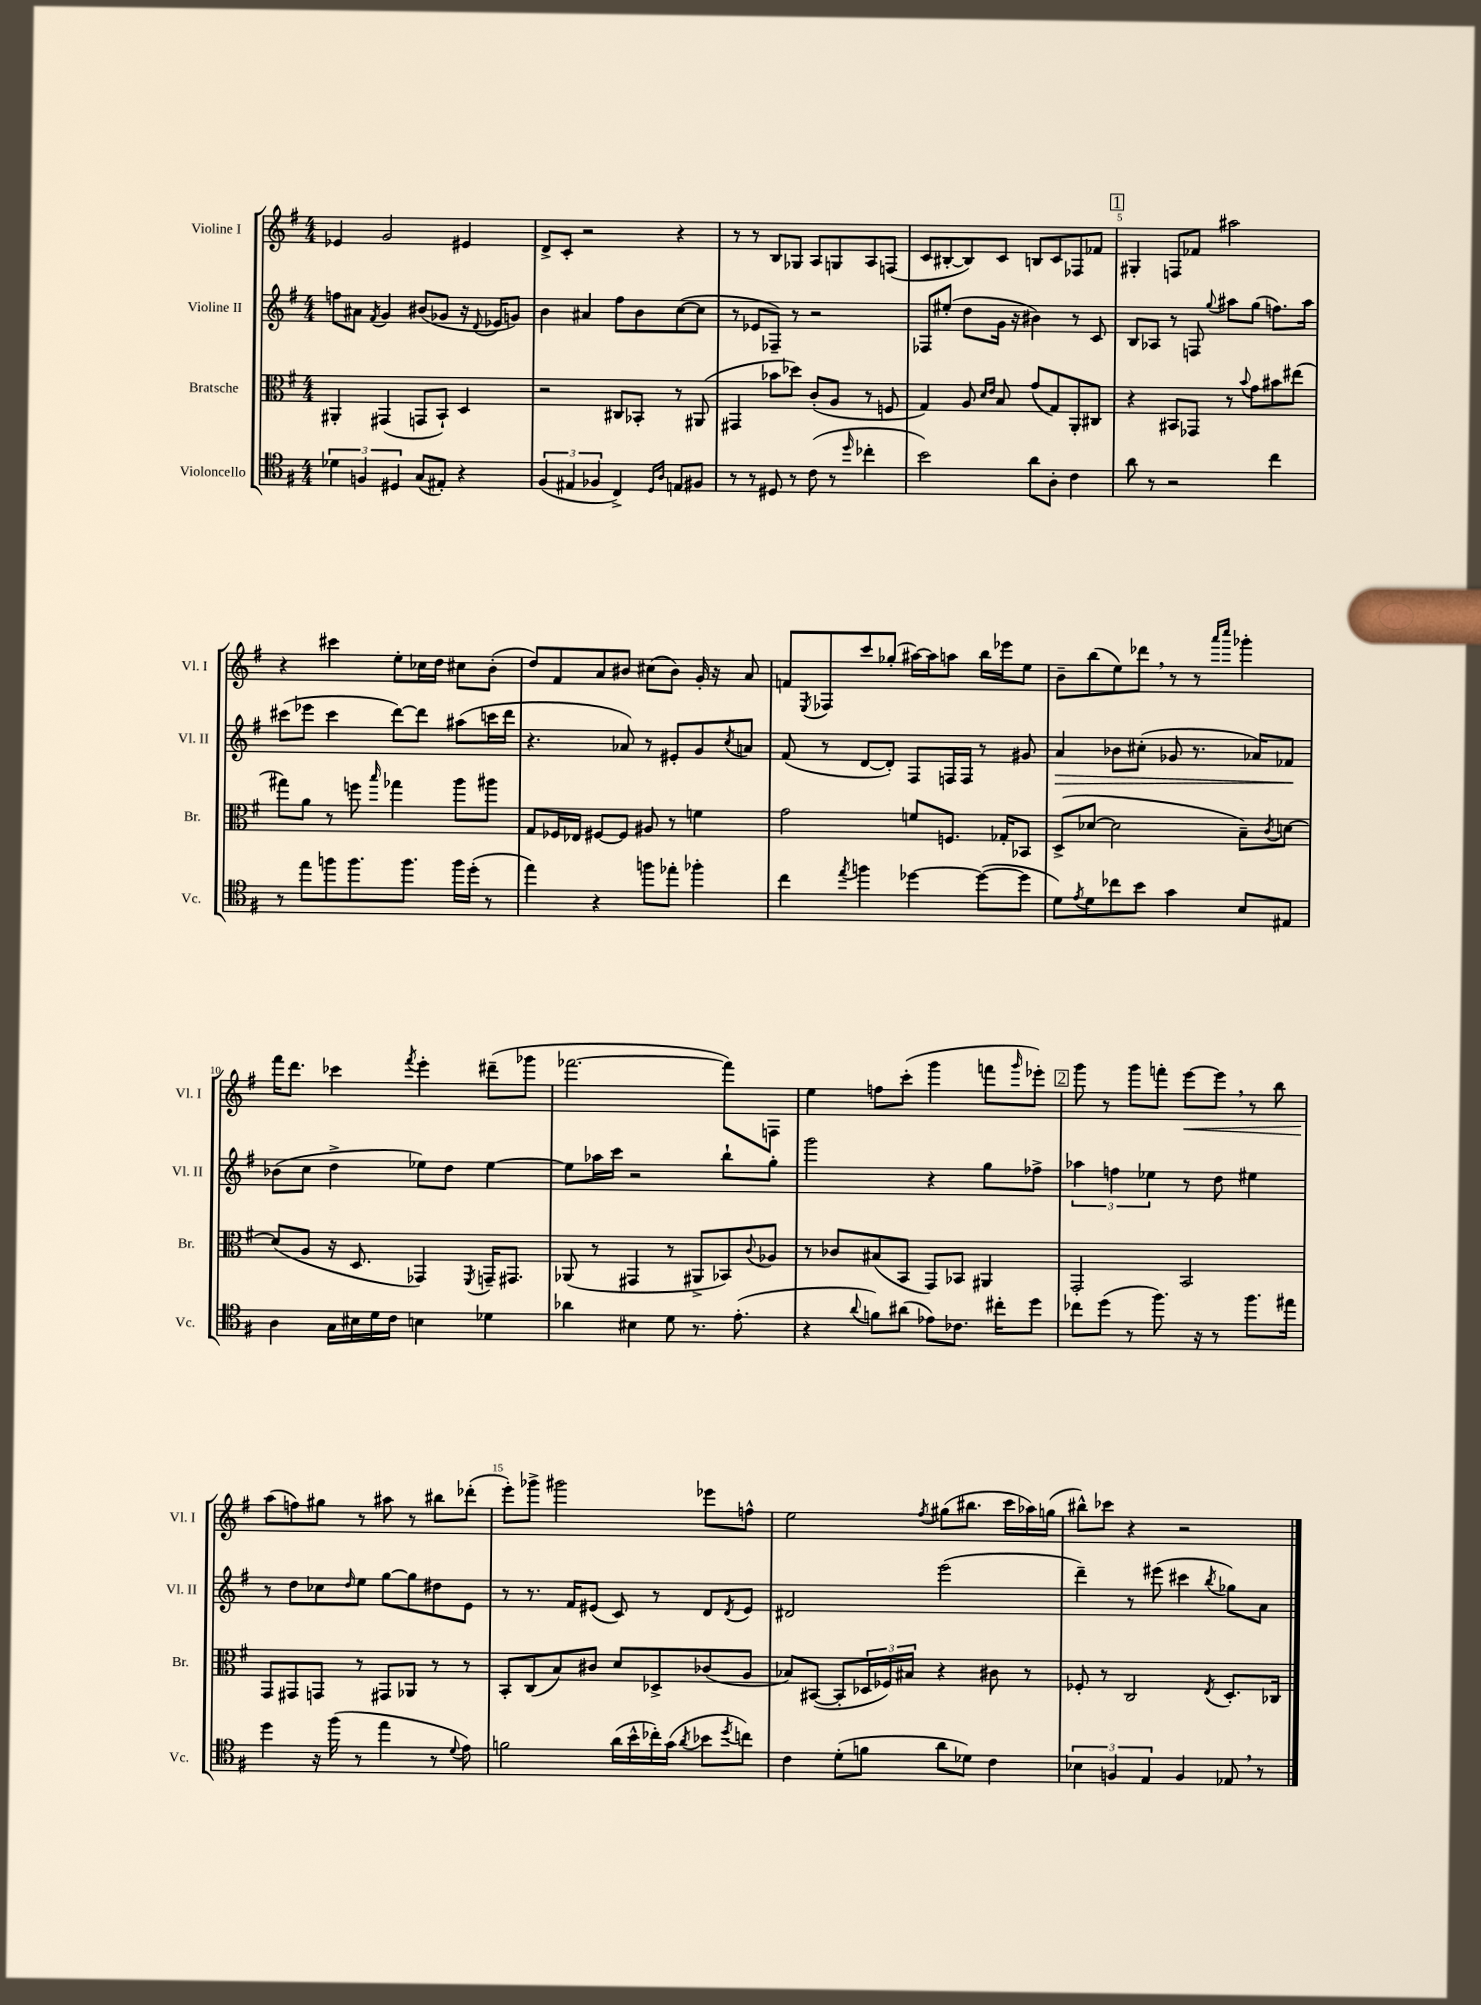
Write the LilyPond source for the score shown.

<<
\new StaffGroup <<
\new Staff = "s0" \with { instrumentName = "Violine I" shortInstrumentName = "Vl. I" } {
    \clef treble \key g \major \numericTimeSignature \time 4/4
    ees'4 g'2 eis'4 |
    d'8-> c'8-. r2 r4 |
    r8 r8 b8 ges8 a8 g8 a8 f8( |
    c'8 bis8~-. bis8) c'8 b8 c'8 fes8 fes'8 |
    \mark \markup { \box "1" } gis4-. f8 fes'8 ais''2 |
    r4 cis'''4 e''8-. ces''16 d''16 cis''8 b'8-.( |
    d''8) fis'8 a'8 bis'8 cis''8( bis'8) g'16-. r16 a'8 |
    f'8 \acciaccatura { e8 } fes8 c'''8 ges''8-.( ais''16~) ais''16 a''8 b''16 ees'''16 e''8 |
    b'8-- b''8( e''8) des'''8 \breathe r8 r8 \grace { a'''16 c''''16 } ges'''4-. |
    fis'''16 d'''8. ces'''4 \acciaccatura { fis'''8 } e'''4-. dis'''8--( ges'''8 |
    fes'''2.~ fes'''8) f8 |
    e''4 f''8 c'''8-.( g'''4 f'''8 \grace { g'''16 } ees'''8-.) |
    \mark \markup { \box "2" } g'''8 r8 g'''8 f'''8-. e'''8~\< e'''8 \breathe r8 b''8 |
    a''8\!( f''8) gis''8 r8 ais''8 r8 bis''8 des'''8-.( |
    e'''8-.) ges'''8-> gis'''2 ees'''8 f''8-^ |
    e''2 \acciaccatura { fis''8 } gis''8( bis''8. c'''16 aes''16) g''16( |
    bis''8-^) ces'''8 r4 r2 \bar "|." |
}
\new Staff = "s1" \with { instrumentName = "Violine II" shortInstrumentName = "Vl. II" } {
    \clef treble \key g \major \numericTimeSignature \time 4/4
    f''8 ais'8 \acciaccatura { fis'8 } g'4 bis'8( ges'8 r16 \appoggiatura { d'8 } ees'16 g'8) |
    b'4 ais'4 fis''8 b'8 c''8~( c''8 |
    r8 ees'8 fes8--) r8 r2 |
    fes8 eis''8-.( d''8 g'16 r16 bis'4) r8 c'8 |
    \mark \markup { \box "1" } b8 aes8 r8 f8 \appoggiatura { g''8 } ais''8 g''8( f''8.) ais''16 |
    cis'''8( ees'''8 cis'''4 d'''8~) d'''8 ais''8( c'''16 d'''16 |
    r4. aes'8) r8 eis'8-. g'8 \acciaccatura { c''8 } a'8 |
    fis'8( r8 d'8~ d'8-.) fis8 f16 f16 r8 gis'8 |
    a'4\> bes'8 cis''8-.( ges'8 r8. aes'16) fes'8\! |
    bes'8( c''8 d''4-> ees''8) d''8 ees''4~ |
    ees''8 aes''16 c'''16 r2 b''8-! g''8-. |
    g'''2 r4 g''8 fes''8-> |
    \mark \markup { \box "2" } \tuplet 3/2 { aes''4 f''4 ees''4 } r8 d''8 eis''4 |
    r8 d''8 ces''8 \grace { d''16 } e''8 g''8~ g''8 dis''8 e'8 |
    r8 r8. fis'16 eis'8( c'8) r8 d'8 \acciaccatura { d'8 } eis'8 |
    dis'2 e'''2( |
    d'''4--) r8 eis'''8( cis'''4 \acciaccatura { b''8 } ges''8) a'8 \bar "|." |
}
\new Staff = "s2" \with { instrumentName = "Bratsche" shortInstrumentName = "Br." } {
    \clef alto \key g \major \numericTimeSignature \time 4/4
    ais,4-. gis,4( g,8 b,8-!) d4 |
    r2 cis8 bes,8-. r8 ais,8( |
    gis,4 bes'8 des''8) c'8-.( a8 r8 f8 |
    g4) a8 \grace { d'16 e'16 } b8 g'8( g8) a,8-. cis8 |
    \mark \markup { \box "1" } r4 bis,8 ges,8 r8 \appoggiatura { b'8 } g'8 bis'8 eis''8( |
    gis''8) a'8 r8 f''8 \grace { b''16 } ges''4 a''8 ais''8 |
    g8 fes16 ees16 fis8~ fis8 ais8 r8 f'4 |
    g'2 f'8 f8. ges16-. bes,8 |
    d8->( des'8~ des'2 b8--) \acciaccatura { c'8 } d'8~ |
    d'8( a8 r16 d8. ges,4) \acciaccatura { fis,8 } g,16-- gis,8. |
    aes,8( r8 gis,4 r8 ais,8-> bes,8) \appoggiatura { c'8 } aes8 |
    r8 ces'8 bis8( b,8 g,8) bes,8 ais,4 |
    \mark \markup { \box "2" } g,2-. b,2 |
    g,8 gis,8 g,8 r8 gis,8 aes,8 r8 r8 |
    b,8-. c8( b8) cis'8 d'8 des8-> ces'8( a8 |
    bes8) bis,8~( bis,8-. \tuplet 3/2 { des16 fes16) bis16 } r4 cis'8 r8 |
    fes8-. r8 c2 \acciaccatura { e8 } d8.-. ces16 \bar "|." |
}
\new Staff = "s3" \with { instrumentName = "Violoncello" shortInstrumentName = "Vc." } {
    \clef tenor \key g \major \numericTimeSignature \time 4/4
    \tuplet 3/2 { des'4 f4 dis4 } g8( eis8-.) r4 |
    \tuplet 3/2 { fis4( eis4 fes4 } c4->) \grace { d16 a16 } e8 fis8 |
    r8 r8 dis8 r8 c'8( r8 \grace { d''16 } ces''4-. |
    b'2) a'8 a8-. c'4 |
    \mark \markup { \box "1" } a'8 r8 r2 c''4 |
    r8 e''8 f''8 f''8. f''8. f''16 d''16-.( r8 |
    e''4) r4 f''8 ees''8-. fes''4-. |
    c''4 \acciaccatura { e''8 } f''4 des''4~ des''8~( des''8 |
    d'8) \acciaccatura { e'8 } d'8 ces''8 b'8 g'4 b8 eis8 |
    a4 g16 bis16 d'16 c'16 b4 des'4 |
    aes'4 bis4 d'8 r8. e'8.-.( |
    r4 \appoggiatura { a'8 } f'8) ais'8( ees'8) ces'8. cis''16-. d''8 |
    \mark \markup { \box "2" } ces''8 d''8( r8 fis''8.) r16 r8 fis''8. eis''16 |
    d''4 r16 fis''16( r8 e''4 r8 \appoggiatura { d'8 } e'8) |
    f'2 a'16( b'16-^ ces''16-.) g'16( \acciaccatura { a'8 } bes'8 \acciaccatura { d''8 } c''8) |
    c'4 d'8-.( f'8 a'8 des'8) c'4 |
    \tuplet 3/2 { bes4 f4 e4 } f4 ees8 \breathe r8 \bar "|." |
}
>>
>>
\layout { \context { \Score \override BarNumber.break-visibility = ##(#f #t #t) barNumberVisibility = #(every-nth-bar-number-visible 5) } }
